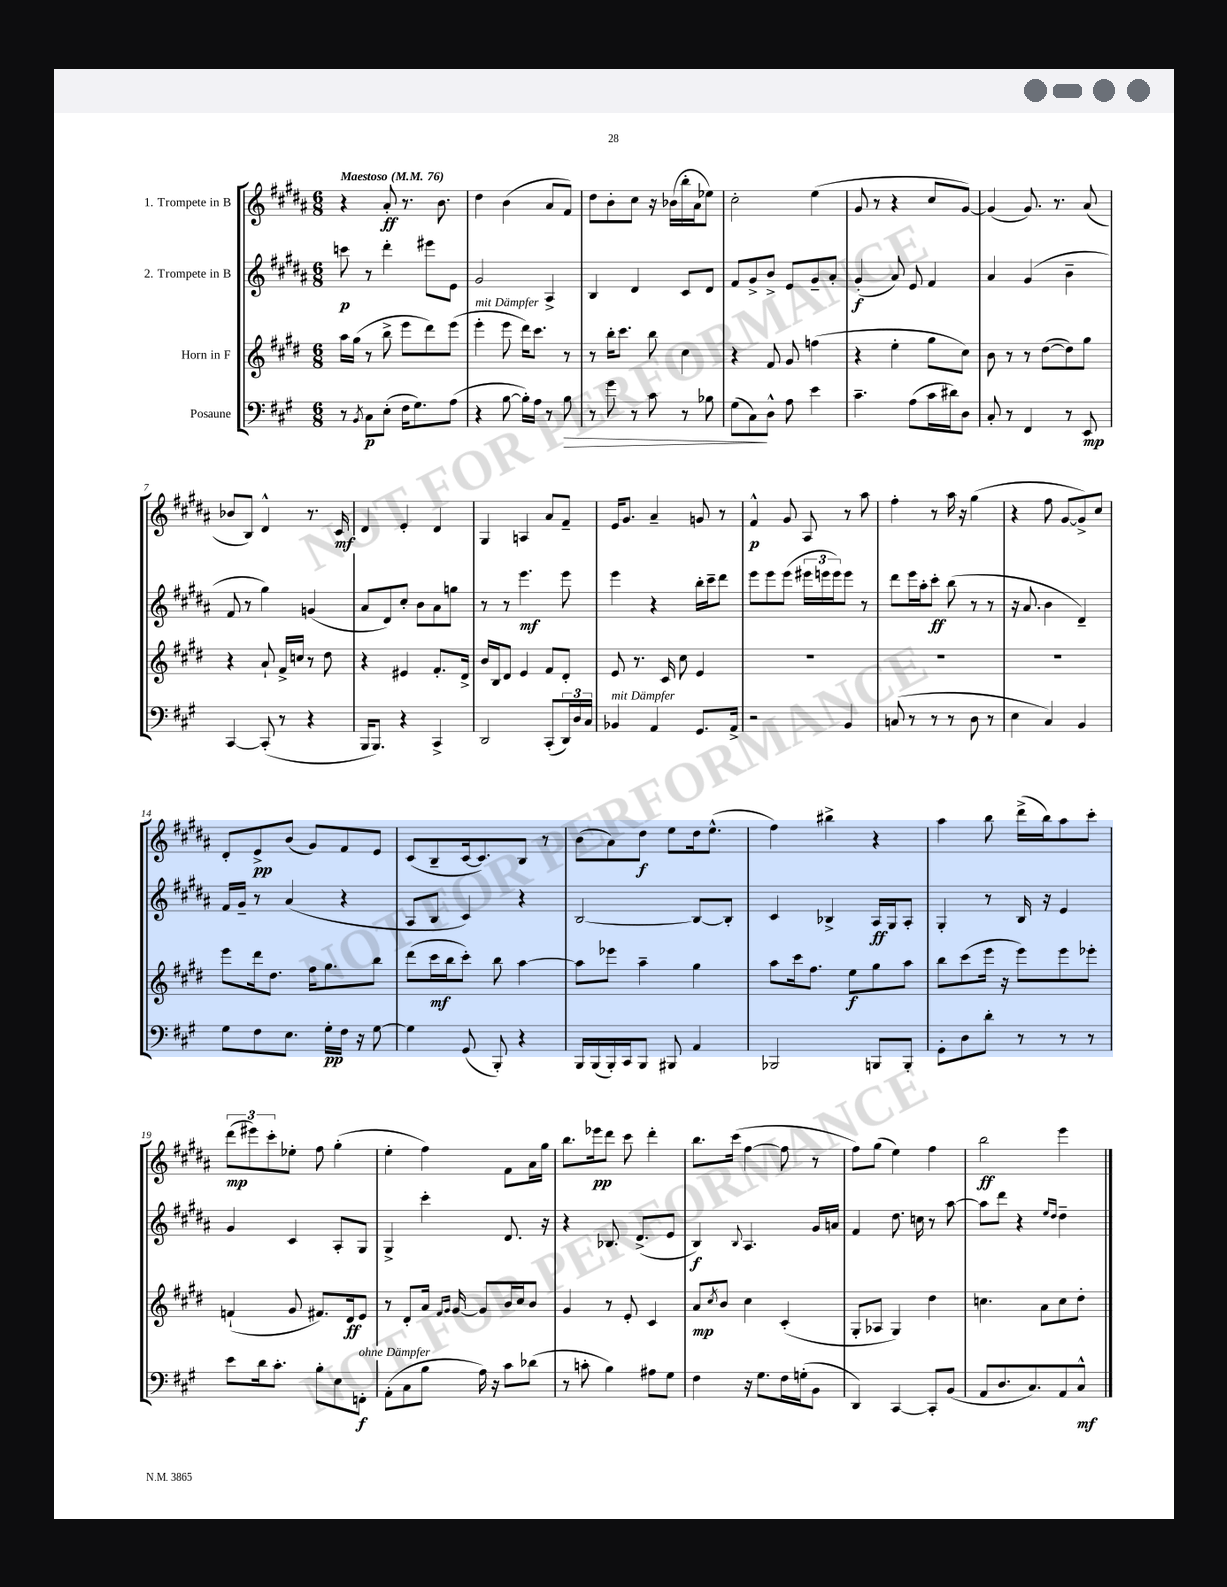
<<
\new StaffGroup <<
\new Staff = "s0" \with { instrumentName = "1. Trompete in B" } {
    \clef treble \key b \major \numericTimeSignature \time 6/8 \tempo "Maestoso" 4 = 76
    r4 ais'8-.\ff r8. b'8. |
    dis''4 b'4( ais'8 fis'8) |
    dis''8 b'8-. cis''8 r16 bes'16( b''16-. ais'16 ees''8) |
    cis''2-. e''4( |
    gis'8 r8 r4 cis''8 gis'8~) |
    gis'4( gis'8.) r8. ais'8( |
    bes'8 b8) dis'4-^ r8. cis'16\mf |
    dis'4 e'4-. dis'4 |
    gis4 a4 ais'8 fis'8-- |
    e'16 gis'8. ais'4-- g'8 r8 |
    fis'4-^\p gis'8 ais8 r8 ais''8 |
    fis''4-. r8 ais''16 r16 gis''4( |
    r4 fis''8 gis'8~ gis'8->) cis''8 |
    dis'8-. e'8->\pp b'8( gis'8) fis'8 e'8 |
    cis'8( b8-- cis'16~ cis'8.) b8 r8 |
    b'8( ais'8) dis''8\f e''8 dis''16 e''8.-^( |
    fis''4) bis''4-> r4 |
    ais''4 b''8 dis'''16->( b''16) ais''8 cis'''8-. |
    \tuplet 3/2 { dis'''8\mp( eis'''8) cis'''8-. } ees''8-. fis''8 gis''4-.( |
    e''4-. fis''4) fis'8 ais'16 gis''16 |
    b''8. ees'''16\pp dis'''8 cis'''8 dis'''4-. |
    b''8. cis'''16( fis''4~ fis''8 r8 |
    fis''8) gis''8( e''4) fis''4 |
    b''2\ff e'''4 \bar "|." |
}
\new Staff = "s1" \with { instrumentName = "2. Trompete in B" } {
    \clef treble \key b \major \numericTimeSignature \time 6/8
    c'''8\p r8 dis'''4-. eis'''8 e'8 |
    gis'2 ais4-> |
    b4 dis'4 cis'8 dis'8 |
    fis'8 gis'8-> b'8-> e'8 gis'8-- ais'8-. |
    gis'4-.\f( ais'8) e'8 fis'4 |
    ais'4 gis'4( b'4-- |
    fis'8 r8 gis''4) g'4( |
    ais'8 dis'8) cis''8-. b'8 ais'8 g''8 |
    r8 r8 e'''4.\mf e'''8 |
    e'''4 r4 b''16-. cis'''16-- dis'''8 |
    e'''8 e'''8 e'''8( \tuplet 3/2 { eis'''16 e'''16 e'''16) } e'''8 r8 |
    dis'''8 e'''16 ais''16-. cis'''8-.\ff b''8( r8 r8 |
    r16 ais'8. b'4 dis'4--) |
    fis'16 gis'16-- r8 ais'4( r4 |
    ais8 b8 cis'4) r4 |
    b2~ b8~ b8-. |
    cis'4 bes4-> ais16\ff gis16 ais8-. |
    gis4-. r8 b16 r16 e'4 |
    gis'4 cis'4 ais8-. gis8 |
    gis4-> cis'''4-. dis'8. r16 |
    r4 bes8. dis'8.->( e'8 |
    b4\f) \appoggiatura { b8 } ais4. gis'16 a'16 |
    fis'4 dis''8. c''16 r8 ais''8~ |
    ais''8 dis'''8 r4 \grace { e''16 dis''16 } dis''4-- \bar "|." |
}
\new Staff = "s2" \with { instrumentName = "Horn in F" } {
    \clef treble \key e \major \numericTimeSignature \time 6/8
    a''16 gis''16( r8 b''8-> e'''8 dis'''8) e'''8( |
    e'''4-.^\markup { \italic "mit Dämpfer" } e'''8 dis'''16) cis'''8. r8 |
    r8 b''16-. cis'''8. b''8 cis''4 |
    r4 fis'8 gis'8 f''4( |
    r4 e''4-. gis''8 cis''8) |
    b'8 r8 r8 dis''8~( dis''8) gis''8 |
    r4 a'8-! fis'16-> c''16 r8 dis''8 |
    r4 eis'4 fis'8.-. dis'16-> |
    b'16 b16 dis'8 e'4 fis'8 dis'8-. |
    e'8 r8. cis'16 cis''8 e'4 |
    R2. |
    R2. |
    R2. |
    e'''8 dis'''16 dis''8. fis''16 gis''8. b''8 |
    dis'''8( cis'''16\mf b''16 cis'''8-.) b''8 a''4~ |
    a''8 ees'''8 a''4-- gis''4 |
    a''8 cis'''16 fis''8. e''8\f gis''8 a''8 |
    b''8 cis'''8( e'''16 r16 e'''8) e'''8 ees'''8-. |
    f'4-!( gis'8 fis'8.) dis'16\ff e'8 |
    r8 dis'8-. a'16 \grace { fis'16 gis'16 } gis'16~ gis'8 b'16 cis''16 b'8 |
    gis'4 r8 e'8-. cis'4 |
    a'8\mp \acciaccatura { cis''8 } b'8 cis''4 cis'4-.( |
    gis8-. aes8 gis4) dis''4 |
    c''4. a'8 c''8 dis''8-. \bar "|." |
}
\new Staff = "s3" \with { instrumentName = "Posaune" } {
    \clef bass \key a \major \numericTimeSignature \time 6/8
    r8 \acciaccatura { b,8 } cis8\p e8-.( fis16 gis8.) a8( |
    r4 b8~ b16-.) a16 r8 b8\> |
    r8 gis'8 r8 cis'8 r8 bes8 |
    gis8( cis8\!) d8-^ a8 e'4 |
    cis'4.-- a8( cis'16 dis'16) d8 |
    cis8-. r8 fis,4 r8 e,8\mp |
    cis,4~ cis,8-.( r8 r4 |
    b,,16 b,,8.) r4 cis,4-> |
    d,2 cis,8-.( \tuplet 3/2 { d,16) d16 cis16 } |
    bes,4^\markup { \italic "mit Dämpfer" } a,4 gis,8. a,16-> |
    r2 b,4 |
    c8( r8 r8 r8 d8 r8 |
    e4 cis4) b,4 |
    gis8 fis8 e8. gis16-.\pp fis16 r16 gis8~ |
    gis4 gis,8( b,,8-.) r4 |
    b,,16 b,,16( b,,16-.) cis,16 b,,8 bis,,8 a,4 |
    bes,,2 b,,8 b,,8-. |
    gis,8-. d8 d'8-. r8 r8 r8 |
    e'8 d'16 cis'8.-. b8-. e8 f,8-.\f^\markup { \italic "ohne Dämpfer" } |
    a,8-.( cis8 b8 a16) r16 cis'8 des'8( |
    r8 c'8-. b4) ais8 gis8 |
    fis4 r16 gis8. fis16 g16-.( b,8 |
    d,4) cis,4~ cis,8-. b,8( |
    a,8 d8. cis8.) a,8 cis8-^\mf \bar "|." |
}
>>
>>
